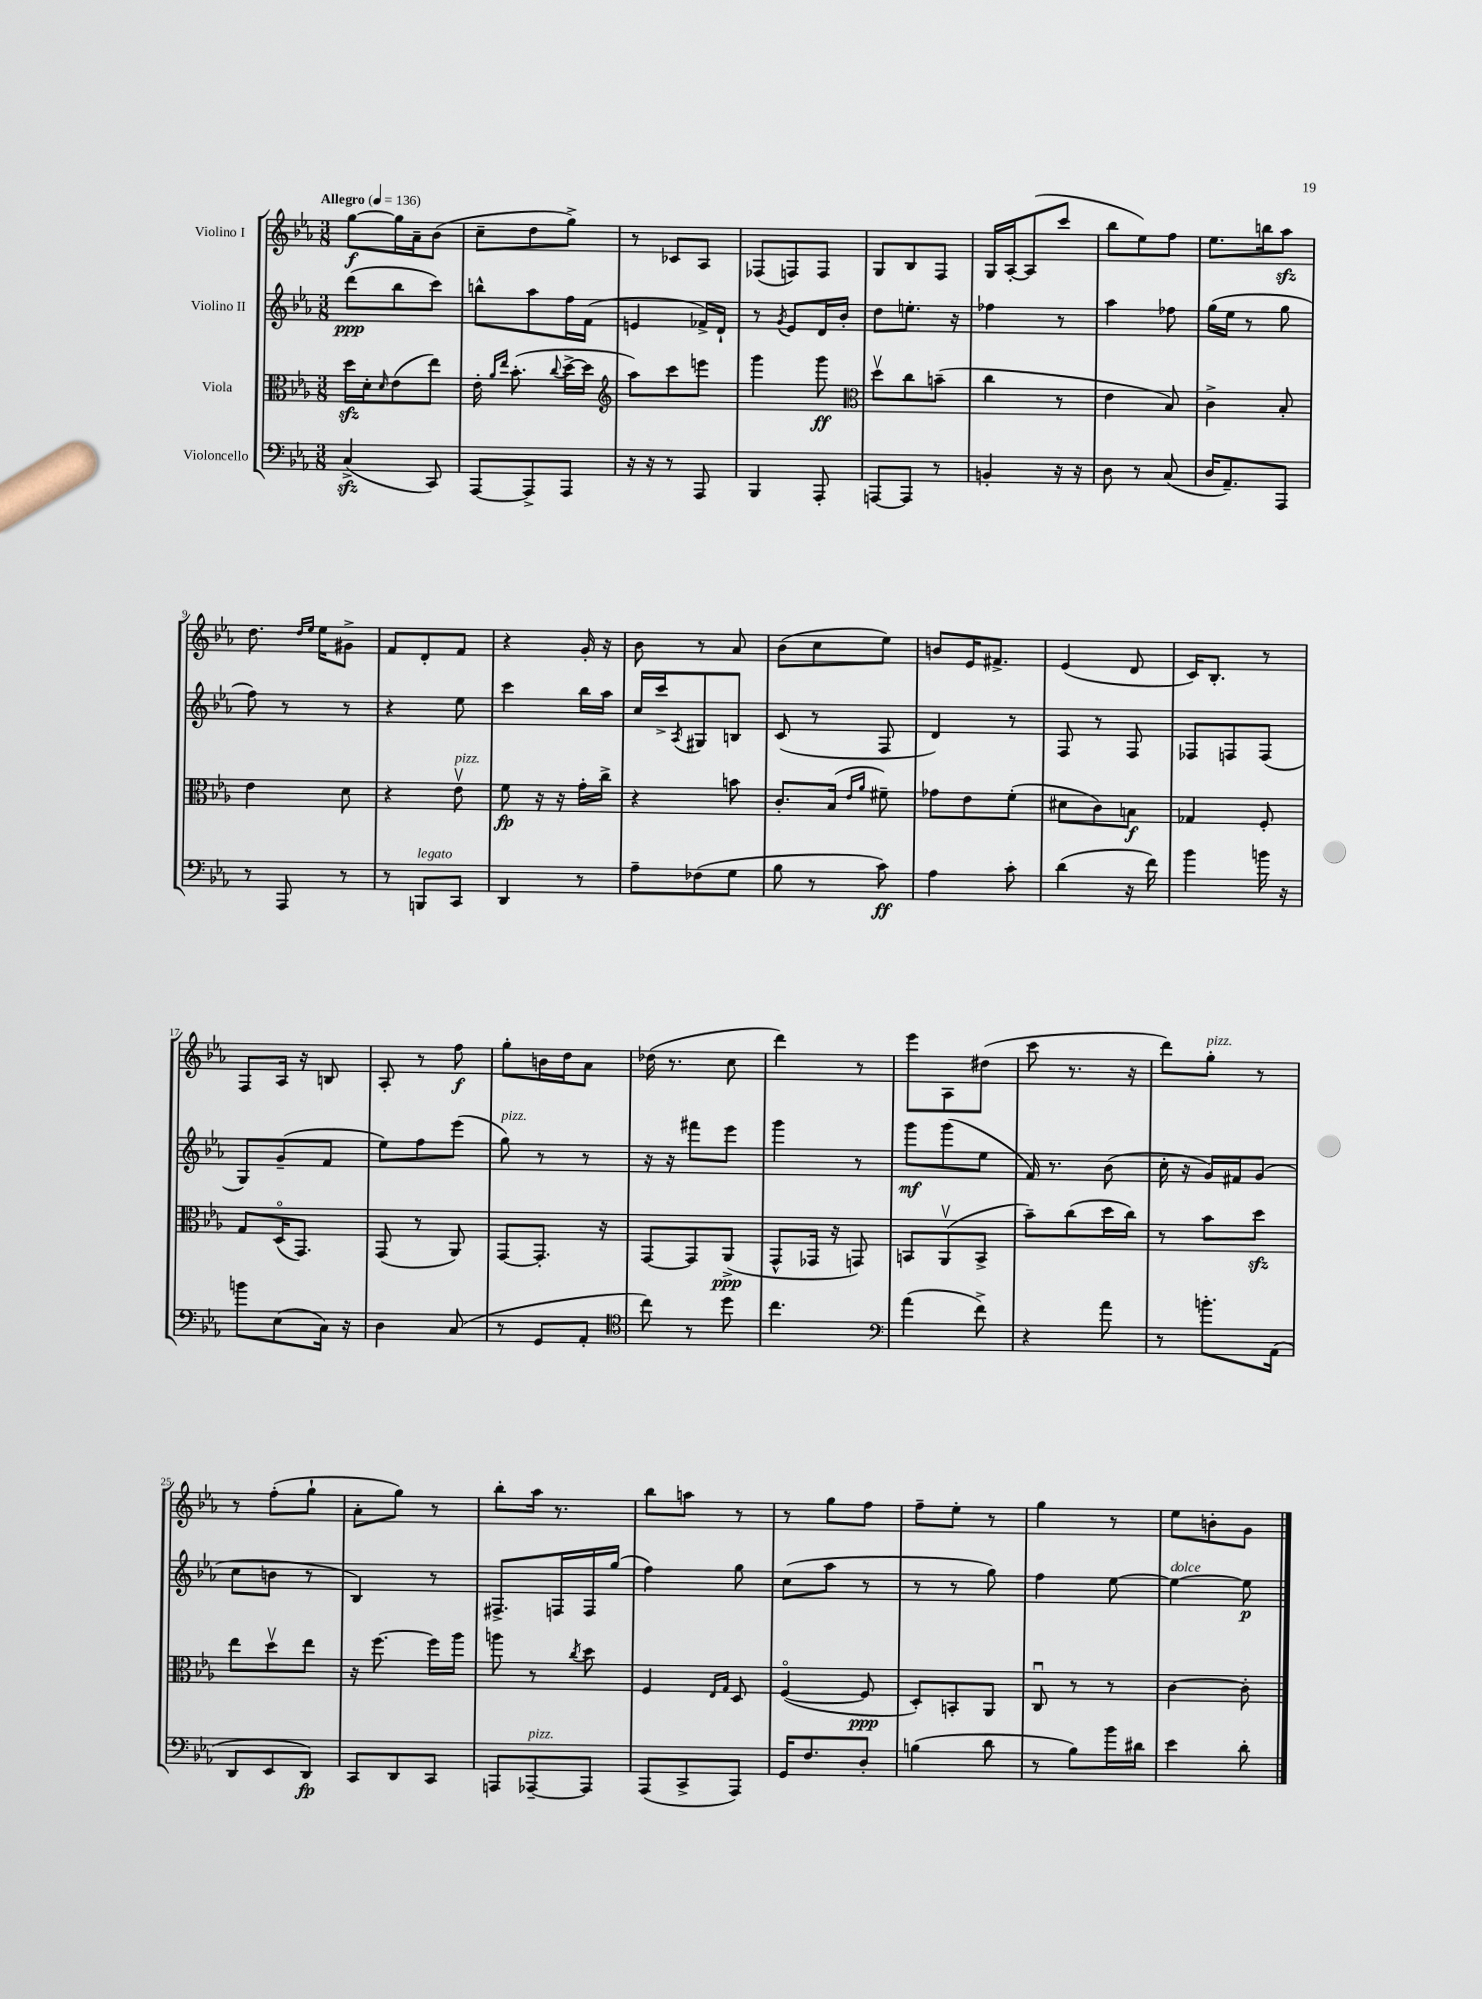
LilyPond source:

<<
\new StaffGroup <<
\new Staff = "s0" \with { instrumentName = "Violino I" } {
    \clef treble \key ees \major \numericTimeSignature \time 3/8 \tempo "Allegro" 4 = 136
    g''8~\f g''16 aes'16-- bes'8( |
    c''8-- d''8 g''8->) |
    r8 ces'8 aes8 |
    fes8( f8) f8 |
    g8 bes8 f8 |
    g16 aes16~-. aes8( c'''8 |
    bes''8 ees''8) f''8 |
    ees''8. b''16 aes''8\sfz |
    d''8. \grace { d''16 ees''16 } ees''16 gis'8-> |
    f'8 d'8-. f'8 |
    r4 g'16-. r16 |
    bes'8 r8 aes'8 |
    bes'8( c''8 ees''8) |
    b'8 ees'16 fis'8.-> |
    ees'4( d'8 |
    c'16) bes8.-. r8 |
    f8 aes16 r16 b8 |
    aes8-. r8 f''8\f |
    g''8-. b'16 d''16 aes'8 |
    des''16( r8. c''8 |
    d'''4) r8 |
    ees'''8 aes8 dis''8( |
    c'''8 r8. r16 |
    d'''8) g''8-.^\markup { \italic "pizz." } r8 |
    r8 f''8-.( g''8-! |
    aes'8-. g''8) r8 |
    bes''8-. aes''16 r8. |
    bes''8 a''8 r8 |
    r8 g''8 f''8 |
    f''8-- ees''8-. r8 |
    g''4 r8 |
    ees''8 b'8-. g'8 \bar "|." |
}
\new Staff = "s1" \with { instrumentName = "Violino II" } {
    \clef treble \key ees \major \numericTimeSignature \time 3/8
    d'''8\ppp( bes''8 c'''8) |
    b''8-^ aes''8 f''16 f'16( |
    e'4 fes'16->) d'16-! |
    r8 \acciaccatura { g'8 } ees'8 d'16 bes'16-. |
    d''8 e''8.-. r16 |
    fes''4 r8 |
    aes''4 fes''8 |
    g''16( ees''16 r8 g''8 |
    f''8) r8 r8 |
    r4 ees''8 |
    c'''4 bes''16 aes''16 |
    c''16 c'''16-> \acciaccatura { aes8 } gis8 b8 |
    c'8( r8 f8 |
    d'4) r8 |
    f8 r8 f8 |
    fes8 f8 f8( |
    g8) g'8--( f'8 |
    ees''8) f''8 ees'''8( |
    g''8^\markup { \italic "pizz." }) r8 r8 |
    r16 r16 fis'''8 ees'''8 |
    g'''4 r8 |
    g'''8\mf g'''8( ees''8 |
    f'16) r8. bes'8( |
    c''16-. r16 g'16) fis'16 g'8( |
    c''8 b'8 r8 |
    bes4) r8 |
    fis8.-> f16 f16 g''16( |
    f''4) g''8 |
    c''8( aes''8 r8 |
    r8 r8 g''8) |
    f''4 ees''8~ |
    ees''4~^\markup { \italic "dolce" } ees''8\p \bar "|." |
}
\new Staff = "s2" \with { instrumentName = "Viola" } {
    \clef alto \key ees \major \numericTimeSignature \time 3/8
    d''16\sfz d'16-. \grace { d'16 } ees'8( ees''8) |
    ees'16-. \grace { aes'16 ees''16 } bes'8.-.( \appoggiatura { c''8 } d''16~-> d''16 |
    \clef treble aes''8) c'''8 e'''8 |
    g'''4 g'''8\ff |
    \clef alto d''8\upbow c''8 b'8--( |
    c''4 r8 |
    ees'4 bes8) |
    c'4-> bes8-. |
    ees'4 d'8 |
    r4 ees'8\upbow^\markup { \italic "pizz." } |
    f'8\fp r16 r16 g'16-. c''16-> |
    r4 b'8 |
    c'8.-. bes16( \grace { ees'16 aes'16 } fis'8--) |
    ges'8 ees'8 f'8-.( |
    dis'8 c'8) b8\f |
    ges4 f8-. |
    g8 d16\flageolet( g,8.) |
    g,8( r8 aes,8) |
    g,8~ g,8.-. r16 |
    g,8~ g,8 aes,8->\ppp( |
    g,8-^ ges,16 r16 g,8) |
    b,8 aes,8\upbow( b,8-> |
    bes'8--) c''8( d''16 c''16) |
    r8 bes'8 d''8\sfz |
    ees''8 d''8\upbow ees''8 |
    r16 f''8.~ f''16 aes''16 |
    a''8 r8 \acciaccatura { c''8 } d''8 |
    f4 \grace { ees16 g16 } d8 |
    f4~\flageolet( f8\ppp |
    d8-.) b,8-. aes,8 |
    c8\downbow r8 r8 |
    c'4~ c'8-. \bar "|." |
}
\new Staff = "s3" \with { instrumentName = "Violoncello" } {
    \clef bass \key ees \major \numericTimeSignature \time 3/8
    c4->\sfz( c,8) |
    aes,,8~ aes,,8-> aes,,8 |
    r16 r16 r8 aes,,8 |
    bes,,4 aes,,8-. |
    a,,8~ a,,8 r8 |
    b,4-. r16 r16 |
    d8 r8 c8( |
    d16 aes,8.--) aes,,8 |
    r8 aes,,8 r8 |
    r8 b,,8^\markup { \italic "legato" } c,8 |
    d,4 r8 |
    aes8-- fes8( g8 |
    bes8 r8 c'8\ff) |
    aes4 c'8-. |
    d'4( r16 f'16) |
    bes'4 b'16 r16 |
    b'8 ees8( c16) r16 |
    d4 c8( |
    r8 g,8 aes,8-. |
    \clef tenor c''8) r8 d''8 |
    c''4. |
    \clef bass aes'4( f'8->) |
    r4 aes'8 |
    r8 b'8.-. aes,16( |
    d,8 ees,8 d,8\fp) |
    c,8 d,8 c,8 |
    a,,8 aes,,8~--^\markup { \italic "pizz." } aes,,8 |
    aes,,8( c,8-> aes,,8) |
    g,16 f8. d8-. |
    b4( d'8 |
    r8 bes8) bes'16 dis'16 |
    ees'4 d'8-. \bar "|." |
}
>>
>>
